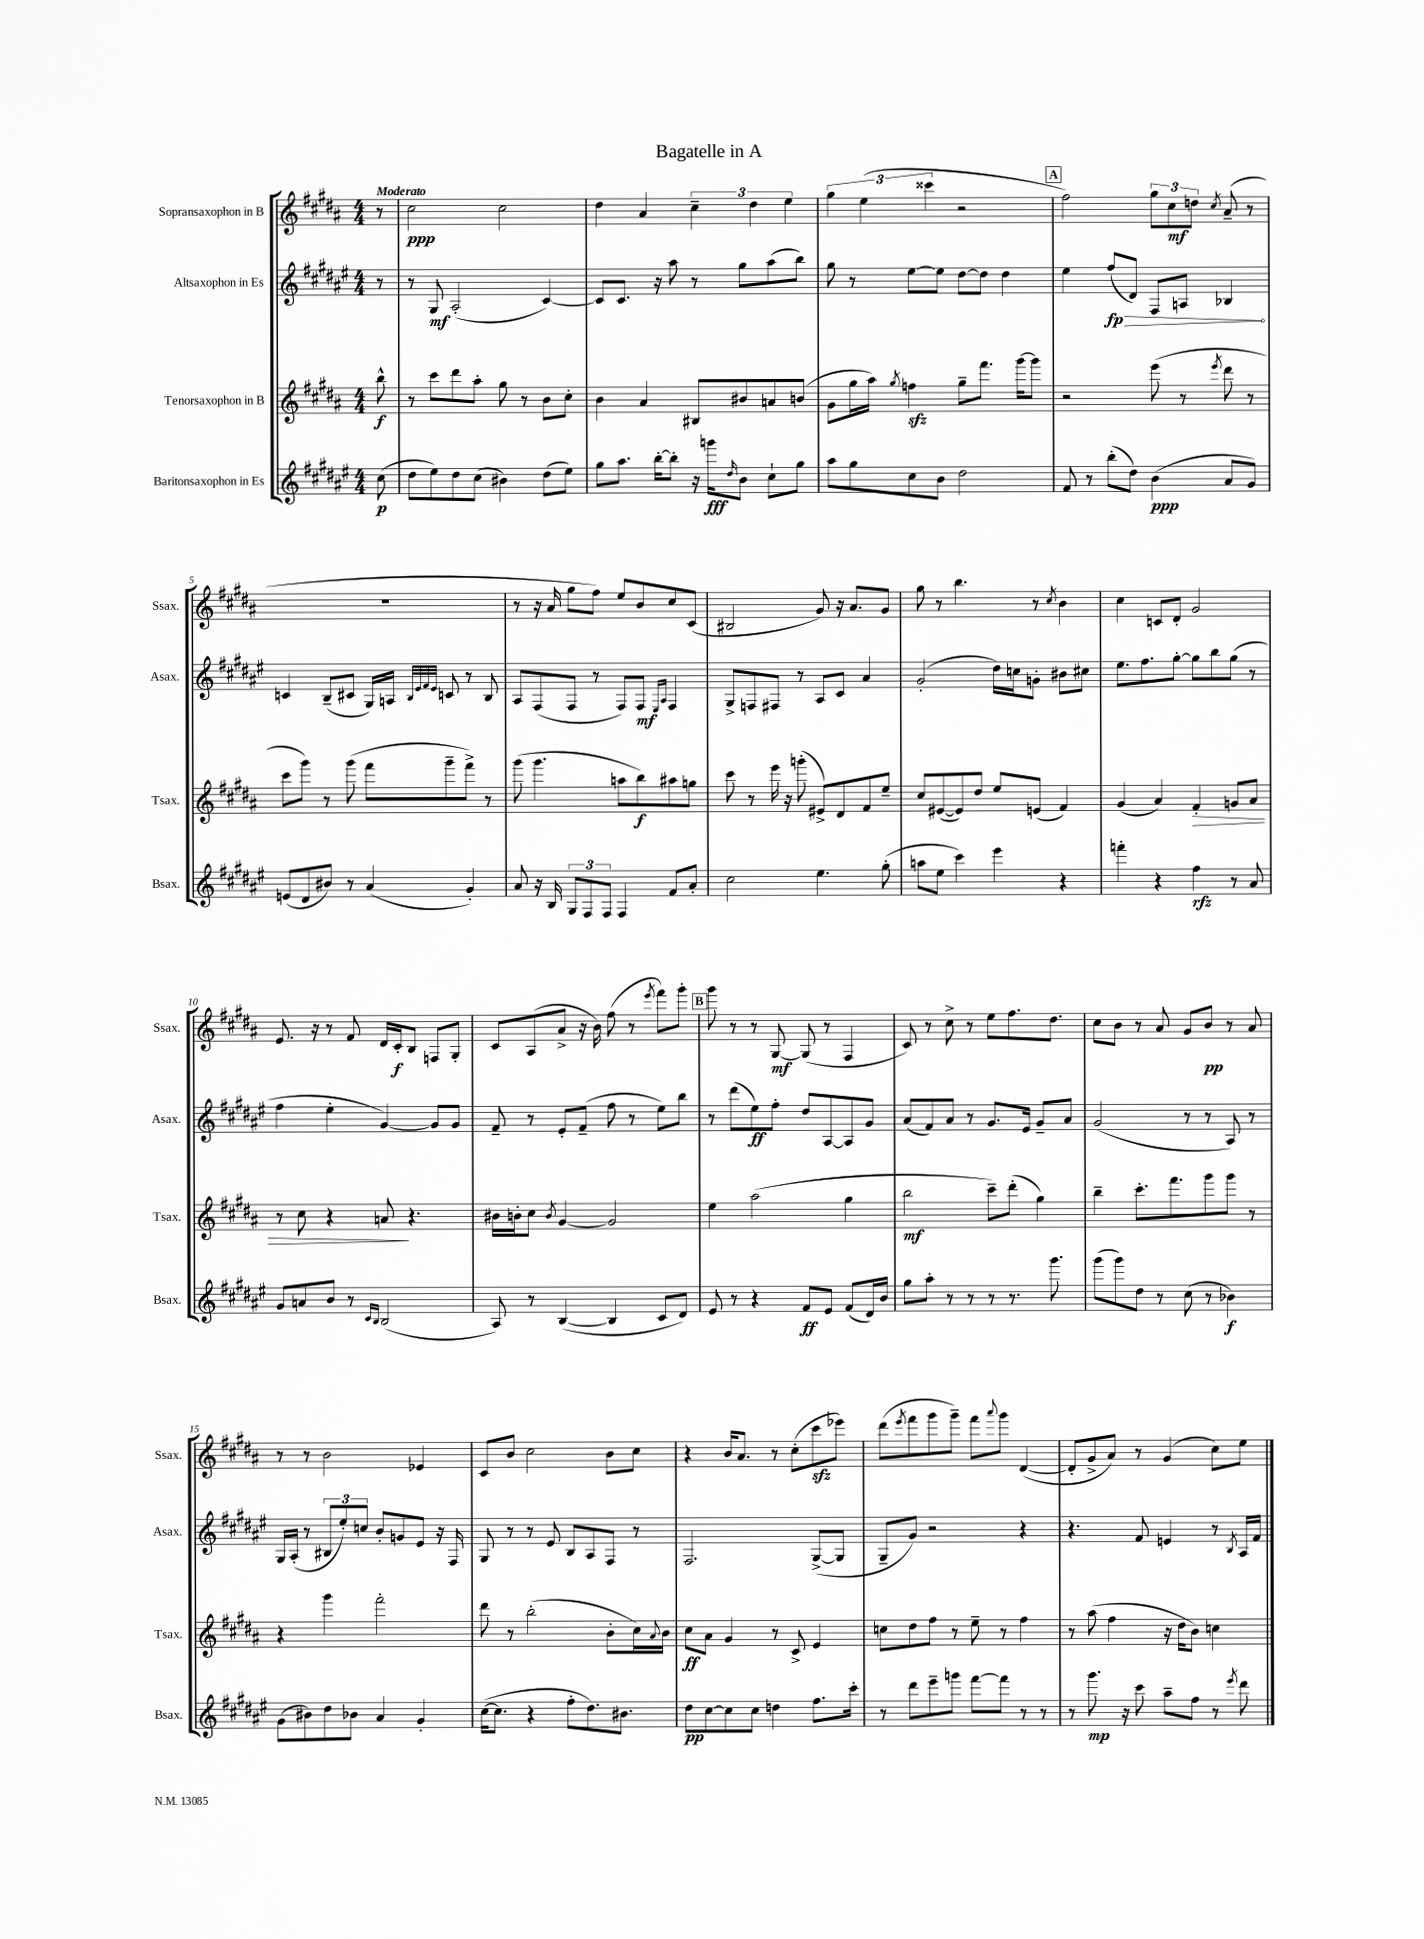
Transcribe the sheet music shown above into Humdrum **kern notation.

**kern	**kern	**kern	**kern
*staff4	*staff3	*staff2	*staff1
*clefG2	*clefG2	*clefG2	*clefG2
*k[f#c#g#d#a#e#]	*k[f#c#g#d#a#]	*k[f#c#g#d#a#e#]	*k[f#c#g#d#a#]
*M4/4	*M4/4	*M4/4	*M4/4
(8cc#	8bb^^	8r	8r
=	=	=	=
8dd#	8r	8r	2cc#
8ee#)	8ccc#	8G#	.
8dd#	8ddd#	(2A#'	.
(8cc#	8aa#'	.	.
4b#)	8gg#	.	2cc#
.	8r	.	.
(8dd#	8b	[4c#)	.
8ee#)	8cc#'	.	.
=	=	=	=
8gg#	4b	8c#]	4dd#
8.aa#	.	8.c#	.
.	4a#	.	4a#
[16bb'	.	16r	.
8bb']	.	8aa#	.
16r	8B#	8r	6cc#~
16ggg	.	.	.
16qqdd#	.	.	.
8b	8b#	8gg#	.
.	.	.	6dd#
8cc#`	8a	(8aa#	.
.	.	.	6ee
8gg#	(8b	8bb)	.
=	=	=	=
8aa#	8g#	8gg#	6gg#
8gg#	16gg#	8r	.
.	.	.	(6ee
.	16aa#)	.	.
.	8qgg#	.	.
8cc#	4ff	[8ee#	.
.	.	.	6ccc##
8b	.	8ee#]	.
2dd#	8gg#~	[8dd#	2r
.	8.fff#	8dd#]	.
.	.	4dd#	.
.	[16ggg#	.	.
.	8ggg#]	.	.
=	=	=	=
8f#	2r	4ee#	2ff#)
8r	.	.	.
(8bb'	.	(8ff#	.
8dd#)	.	8d#)	.
(4b	(8eee	8F#	12gg#
.	.	.	12cc#
.	8r	8A	.
.	.	.	12dd
.	8qeee	.	8qcc#
8a#	8ddd#	4B-	(8a#~
8g#)	8r	.	8r
=	=	=	=
(8e	8ccc#	4c	1r
8d#	8ggg#)	.	.
8b#)	8r	(8B~	.
8r	(8ggg#	8c#	.
(4a#	8fff#	16G#)	.
.	.	16A	.
.	.	32qqB	.
.	.	32qqe#	.
.	.	32qqf#	.
.	.	32qqe#	.
.	8ggg#~	8c	.
4g#')	8fff#^)	8r	.
.	8r	8B	.
=	=	=	=
8a#	(8ggg#	8A#	8r
16r	4.ggg#	(8F#	16r
16B	.	.	16a#
12G#	.	8F#	8gg#
12F#	.	.	.
.	.	8r	8ff#)
12F#	.	.	.
4F#	8aa	8F#)	8ee
.	8bb)	8F#	8b
.	.	16qqE#	.
.	.	16qqA#	.
8f#	8aa#	4F#	8cc#
8a#'	8gg	.	(8c#
=	=	=	=
2cc#	8ccc#	8G#^	2B#
.	8r	8F	.
.	16eee	8F#	.
.	16r	.	.
.	(8ggg'	8r	.
4.ee#	8e#^)	8A#	8g#)
.	8d#	8c#	16r
.	.	.	8.a#
.	8f#	4a#	.
(8gg#'	8ee~	.	8g#
=	=	=	=
8aa	8cc#	(2g#'	8gg#
8ee#	([8e#	.	8r
4ccc#)	8e#])	.	4.bb
.	8dd#	.	.
4eee#	8ee	16dd#)	.
.	.	16cc	.
.	(8e	8g'	8r
.	.	.	8qcc#
4r	4f#)	8b#	4b
.	.	8cc#	.
=	=	=	=
4fff'	(4g#	8.ee#	4cc#
.	.	8.ff#	.
4r	4a#)	.	8c
.	.	[8gg#'	8d#'
4ff#	4f#'	8gg#]	2g#
.	.	8bb	.
8r	8g	(8gg#	.
8a#	8a#	8r	.
=	=	=	=
8g#	8r	4ff#	8.e
8a	8cc#	.	.
.	.	.	16r
8b	4r	4ee#'	8r
8r	.	.	8f#
16qqc#	.	.	.
16qqB	.	.	.
(2B	8a	[4g#)	16d#
.	.	.	16c#'
.	4.r	.	8B
.	.	8g#]	8F
.	.	8g#	8G#'
=	=	=	=
8A#)	16b#	8f#~	8c#
.	16b'	.	.
8r	8cc#	8r	(8A#
.	8qb	.	.
([4B	[4g#	8e#'	8a#^
.	.	(8f#~	16r
.	.	.	16b)
4B]	2g#]	8ff#	(8ff#
.	.	8r	8r
.	.	.	8qeee
8c#	.	8ee#)	8fff#)
8d#)	.	8bb	8ggg#'
=	=	=	=
8e#	4ee	8r	8ggg#
8r	.	(8ddd#	8r
4r	(2aa#	8ee#)	8r
.	.	8ff#'	[8G#
8f#	.	8dd#	(8G#]
8e#	.	[8A#	8r
(8f#	4gg#	8A#]	4F#
16d#)	.	8g#	.
16b	.	.	.
=	=	=	=
8gg#	2bb	(8a#	8c#)
8aa#'	.	8f#)	8r
8r	.	8a#	8cc#^
8r	.	8r	8r
8r	8ccc#~)	8.g#	8ee
8.r	(8ddd#'	.	8.ff#
.	.	16e#	.
.	4gg#)	8g#~	.
8.ggg#	.	.	8.dd#
.	.	8a#	.
=	=	=	=
(8ggg#	4bb~	(2g#	8cc#
8ggg#)	.	.	8b
8dd#	8.ccc#'	.	8r
8r	.	.	8a#
.	8.fff#	.	.
(8cc#	.	8r	8g#
8r	8ggg#	8r	8b
4b-)	8ggg#	8A#)	8r
.	8r	8r	8a#
=	=	=	=
(8g#	4r	16G#	8r
.	.	(16A#'	.
8b#)	.	8r	8r
8dd#	4ggg#	12B#	2b
.	.	12ee#')	.
8b-	.	.	.
.	.	12cc	.
4a#	2fff#'	8b'	.
.	.	8g	.
4g#'	.	8e#	4e-
.	.	16r	.
.	.	16F#	.
=	=	=	=
([16cc#	8ddd#	8G#	8c#
8.cc#]	.	.	.
.	8r	8r	8b
4r	(2bb'	8r	2cc#
.	.	8e#	.
8ff#'	.	8B	.
8.dd#)	.	8A#	.
.	8b'	8F#	8b
8.b#	.	.	.
.	16cc#)	8r	8cc#
.	8qqa#	.	.
.	16b	.	.
=	=	=	=
8dd#	8cc#	2.F#	4r
[8cc#	8a#	.	.
8cc#]	4g#	.	16b
.	.	.	8.a#
8cc#	.	.	.
4dd	8r	.	8r
.	8c#^	.	(8cc#'
8.ff#	4e	([8G#^	8ccc#
.	.	8G#]	8eee-)
16ccc#'	.	.	.
=	=	=	=
8r	8cc	8G#~	(8ddd#
.	.	.	8qeee
8ddd#	8dd#	8g#)	8fff#
8eee#~	8ff#	2r	8ggg#
8ggg	8r	.	8ggg#~)
[8fff#	8ee~	.	8fff#
.	.	.	8qqaaa#
8fff#]	8r	.	8ggg#
8r	4ff#	4r	([4d#
8r	.	.	.
=	=	=	=
8r	8r	4.r	8d#']
8.ggg#	(8aa#	.	8g#^
.	4ff#	.	8a#)
16r	.	.	.
8ccc#	.	8f#	8r
8aa#~	16r	4e	(4g#
.	16dd#	.	.
8ff#	8b)	.	.
8r	4cc	8r	8cc#)
8qeee#	.	8qB	.
8ddd#	.	16A#	8ee
.	.	16f#	.
==	==	==	==
*-	*-	*-	*-
